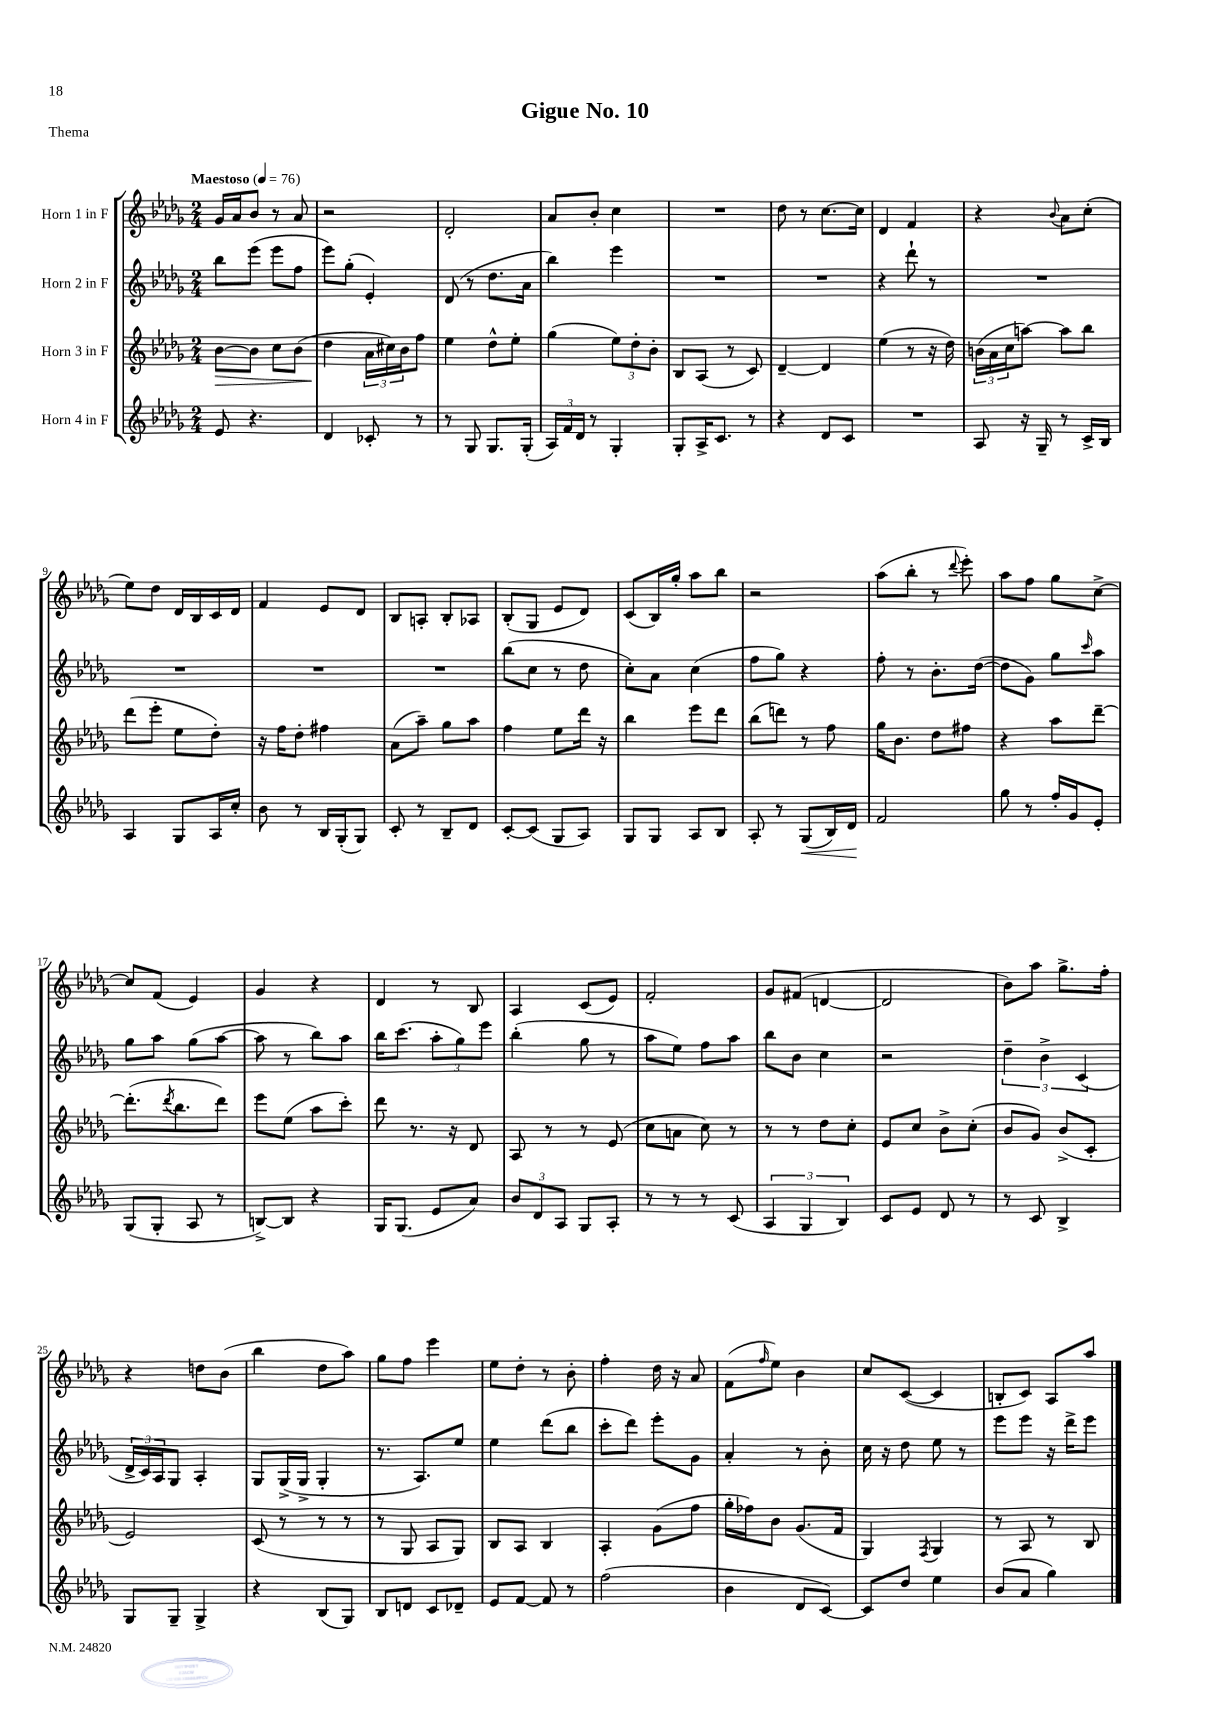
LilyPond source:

\header { title = "Gigue No. 10" piece = "Thema" }
<<
\new StaffGroup <<
\new Staff = "s0" \with { instrumentName = "Horn 1 in F" } {
    \clef treble \key des \major \numericTimeSignature \time 2/4 \tempo "Maestoso" 4 = 76
    ges'16 aes'16 bes'8 r8 aes'8 |
    r2 |
    des'2-. |
    aes'8 bes'8-. c''4 |
    R2 |
    des''8 r8 c''8.~ c''16 |
    des'4 f'4 |
    r4 \appoggiatura { bes'8 } aes'8 c''8-.( |
    ees''8) des''8 des'16 bes16 c'16 des'16 |
    f'4 ees'8 des'8 |
    bes8 a8-. bes8-. aes8 |
    bes8-.( ges8 ees'8 des'8) |
    c'8( bes16) ges''16-. aes''8 bes''8 |
    r2 |
    aes''8( bes''8-. r8 \appoggiatura { des'''8 } ees'''8-.) |
    aes''8 f''8 ges''8 c''8~-> |
    c''8 f'8( ees'4) |
    ges'4 r4 |
    des'4 r8 bes8 |
    aes4 c'8( ees'8) |
    f'2-. |
    ges'8 fis'8( d'4~ |
    d'2 |
    bes'8) aes''8 ges''8.-> f''16-. |
    r4 d''8 bes'8( |
    bes''4 des''8 aes''8) |
    ges''8 f''8 ees'''4 |
    ees''8 des''8-. r8 bes'8-. |
    f''4-. des''16 r16 aes'8 |
    f'8( \grace { f''16 } ees''8) bes'4 |
    c''8 c'8~( c'4 |
    b8-. c'8) aes8 aes''8 \bar "|." |
}
\new Staff = "s1" \with { instrumentName = "Horn 2 in F" } {
    \clef treble \key des \major \numericTimeSignature \time 2/4
    bes''8 ees'''8( ees'''8 f''8 |
    ees'''8) ges''8-.( ees'4-.) |
    des'8( r8 des''8. aes'16 |
    bes''4) ees'''4 |
    R2 |
    R2 |
    r4 des'''8-! r8 |
    R2 |
    R2 |
    R2 |
    R2 |
    bes''8( c''8 r8 des''8 |
    c''8-.) aes'8 c''4( |
    f''8 ges''8) r4 |
    f''8-. r8 bes'8.-. des''16~( |
    des''8 ges'8) ges''8 \grace { c'''16 } aes''8 |
    ges''8 aes''8 ges''8( aes''8~ |
    aes''8 r8 bes''8) aes''8 |
    bes''16 c'''8.( \tuplet 3/2 { aes''8-. ges''8) ees'''8 } |
    bes''4-.( ges''8 r8 |
    aes''8 ees''8) f''8 aes''8 |
    bes''8 bes'8 c''4 |
    r2 |
    \tuplet 3/2 { des''4-- bes'4-> c'4( } |
    \tuplet 3/2 { des'16-> c'16) aes16 } ges8 aes4-. |
    ges8 ges16->( ges16-> ges4-. |
    r8. aes8.) ees''8 |
    ees''4 des'''8( bes''8 |
    c'''8-. des'''8) ees'''8-. ges'8 |
    aes'4-. r8 bes'8-. |
    c''16 r16 des''8 ees''8 r8 |
    ees'''8 ees'''8 r16 des'''16-> ees'''8 \bar "|." |
}
\new Staff = "s2" \with { instrumentName = "Horn 3 in F" } {
    \clef treble \key des \major \numericTimeSignature \time 2/4
    bes'8~\> bes'8 c''8 bes'8( |
    des''4\! \tuplet 3/2 { aes'16 cis''16) bes'16 } f''8 |
    ees''4 des''8-^ ees''8-. |
    ges''4( \tuplet 3/2 { ees''8) des''8-. bes'8-. } |
    bes8 aes8( r8 c'8) |
    des'4~-- des'4 |
    ees''4( r8 r16 des''16) |
    \tuplet 3/2 { b'16( aes'16 c''16 } a''8~) a''8 bes''8 |
    des'''8( ees'''8-. ees''8 des''8-.) |
    r16 f''16 des''8-. fis''4 |
    aes'8( aes''8--) ges''8 aes''8 |
    f''4 ees''8 des'''16 r16 |
    bes''4 ees'''8 des'''8 |
    bes''8( d'''8) r8 f''8 |
    ges''16 bes'8. des''8 fis''8 |
    r4 aes''8 des'''8~-- |
    des'''8.-.( \acciaccatura { des'''8 } bes''8. des'''8) |
    ees'''8 ees''8( aes''8 c'''8-.) |
    des'''8 r8. r16 des'8 |
    aes8 r8 r8 ees'8( |
    c''8 a'8 c''8) r8 |
    r8 r8 des''8 c''8-. |
    ees'8 c''8 bes'8-> c''8-.( |
    bes'8 ges'8) bes'8->( c'8-. |
    ees'2) |
    c'8( r8 r8 r8 |
    r8 ges8 aes8 ges8) |
    bes8 aes8 bes4 |
    aes4-. ges'8( f''8 |
    ges''16-. fes''16) bes'8 ges'8.( f'16 |
    ges4) \acciaccatura { f8 } ges4 |
    r8 aes8 r8 bes8 \bar "|." |
}
\new Staff = "s3" \with { instrumentName = "Horn 4 in F" } {
    \clef treble \key des \major \numericTimeSignature \time 2/4
    ees'8 r4. |
    des'4 ces'8-. r8 |
    r8 ges8 ges8. ges16-.( |
    \tuplet 3/2 { aes16) f'16 des'16 } r8 ges4-. |
    ges8-. aes16-> c'8. r8 |
    r4 des'8 c'8 |
    R2 |
    aes8 r16 ges16-- r8 c'16-> bes16 |
    aes4 ges8 aes16 c''16-. |
    bes'8 r8 bes16 ges16-.( ges8) |
    c'8-. r8 bes8-- des'8 |
    c'8~-. c'8( ges8 aes8) |
    ges8 ges8 aes8 bes8 |
    aes8-. r8 ges8\<( bes16) des'16\! |
    f'2 |
    ges''8 r8 f''16-. ges'16 ees'8-. |
    ges8( ges8-. aes8 r8 |
    b8~->) b8 r4 |
    ges16 ges8.( ees'8 aes'8) |
    \tuplet 3/2 { bes'8 des'8 aes8 } ges8 aes8-. |
    r8 r8 r8 c'8( |
    \tuplet 3/2 { aes4 ges4 bes4) } |
    c'8 ees'8 des'8 r8 |
    r8 c'8 bes4-> |
    ges8 ges8-- ges4-> |
    r4 bes8( ges8) |
    bes8 d'8 c'8 des'8-- |
    ees'8 f'8~ f'8 r8 |
    f''2( |
    bes'4 des'8 c'8~) |
    c'8 des''8 ees''4 |
    bes'8( aes'8 ges''4) \bar "|." |
}
>>
>>
